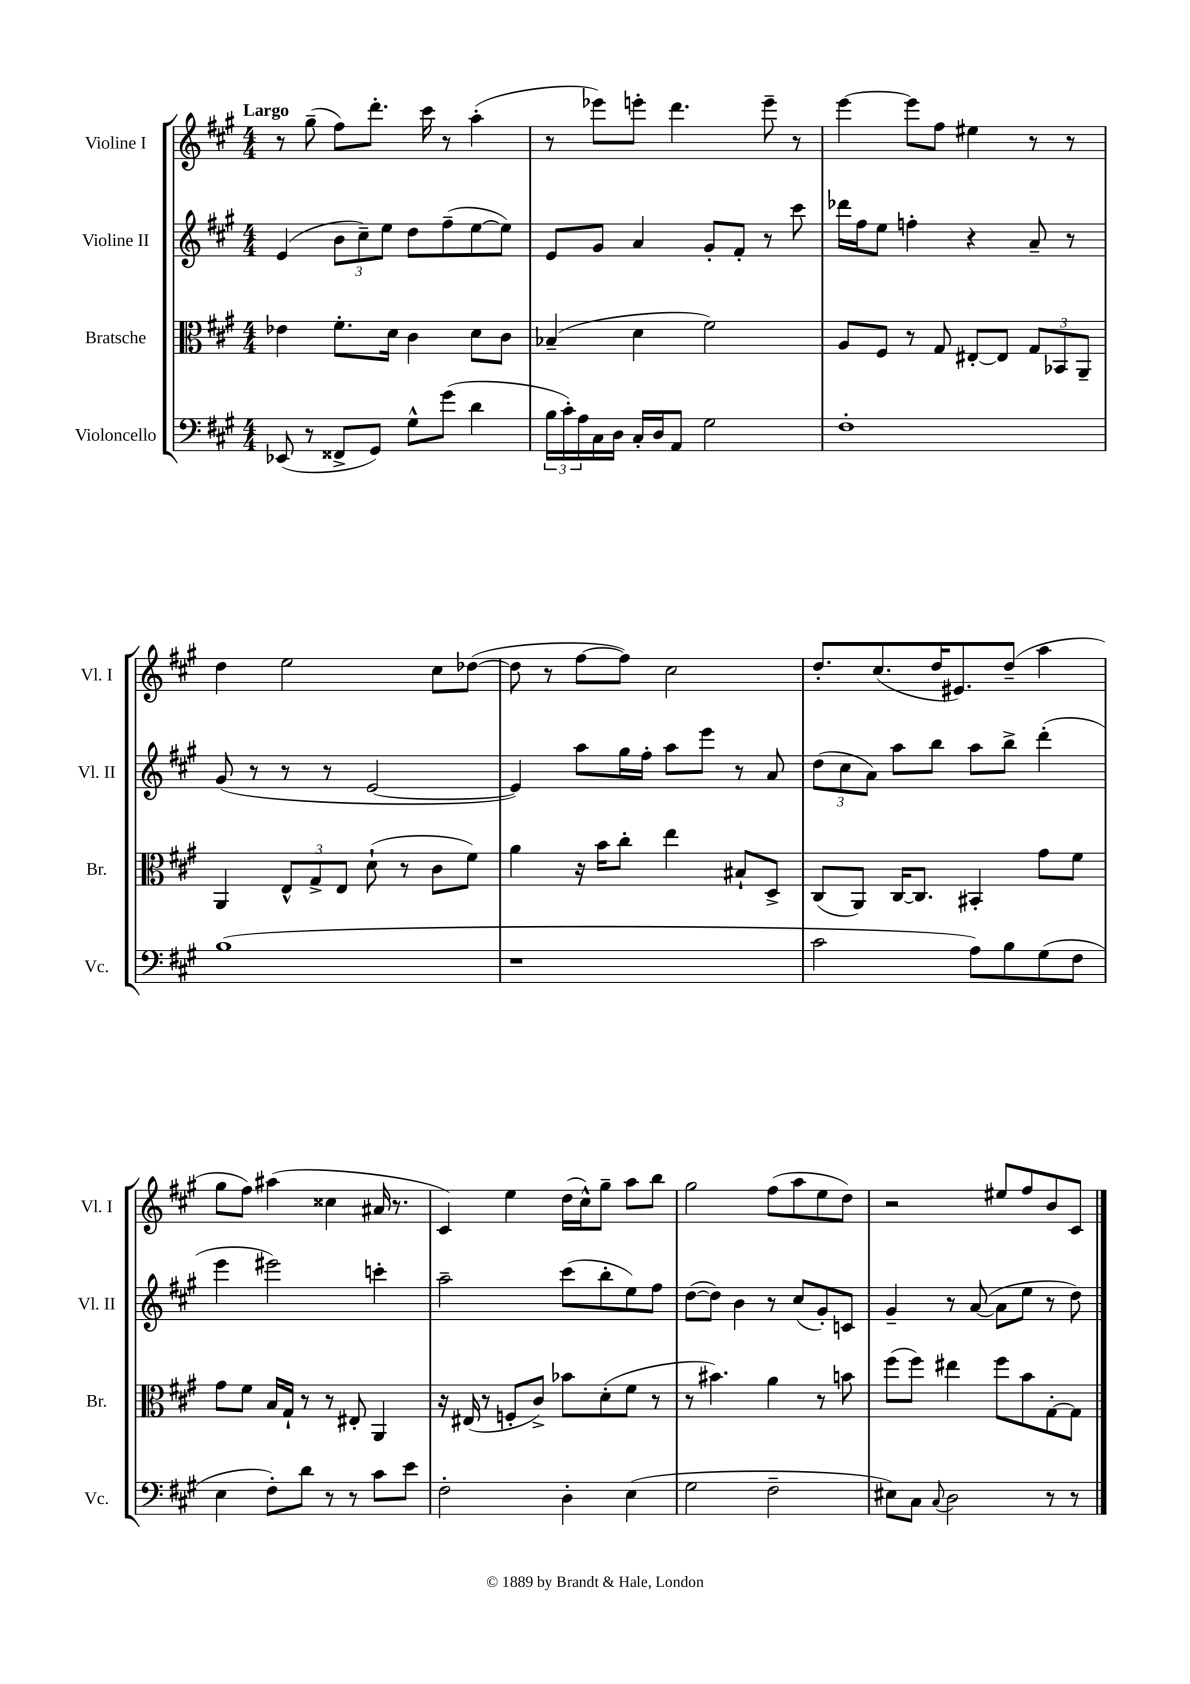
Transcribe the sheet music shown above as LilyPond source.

<<
\new StaffGroup <<
\new Staff = "s0" \with { instrumentName = "Violine I" shortInstrumentName = "Vl. I" } {
    \clef treble \key a \major \numericTimeSignature \time 4/4 \tempo "Largo"
    r8 gis''8--( fis''8) d'''8.-. cis'''16 r8 a''4-.( |
    r8 ees'''8) e'''8-. d'''4. e'''8-- r8 |
    e'''4~ e'''8 fis''8 eis''4 r8 r8 |
    d''4 e''2 cis''8 des''8~( |
    des''8 r8 fis''8~ fis''8) cis''2 |
    d''8.-. cis''8.( d''16 eis'8.) d''8--( a''4 |
    gis''8 fis''8) ais''4( cisis''4 ais'16 r8. |
    cis'4) e''4 d''16( cis''16-^) gis''8-- a''8 b''8 |
    gis''2 fis''8( a''8 e''8 d''8) |
    r2 eis''8 fis''8 b'8 cis'8 \bar "|." |
}
\new Staff = "s1" \with { instrumentName = "Violine II" shortInstrumentName = "Vl. II" } {
    \clef treble \key a \major \numericTimeSignature \time 4/4
    e'4( \tuplet 3/2 { b'8 cis''8--) e''8 } d''8 fis''8--( e''8~ e''8) |
    e'8 gis'8 a'4 gis'8-. fis'8-. r8 cis'''8 |
    des'''16 fis''16 e''8 f''4-. r4 a'8-- r8 |
    gis'8( r8 r8 r8 e'2~ |
    e'4) a''8 gis''16 fis''16-. a''8 e'''8 r8 a'8 |
    \tuplet 3/2 { d''8( cis''8 a'8) } a''8 b''8 a''8 b''8-> d'''4-.( |
    e'''4 eis'''2) c'''4-. |
    a''2-- cis'''8( b''8-. e''8) fis''8 |
    d''8~( d''8) b'4 r8 cis''8( gis'8-.) c'8 |
    gis'4-- r8 a'8~( a'8 e''8 r8 d''8) \bar "|." |
}
\new Staff = "s2" \with { instrumentName = "Bratsche" shortInstrumentName = "Br." } {
    \clef alto \key a \major \numericTimeSignature \time 4/4
    ees'4 fis'8.-. d'16 cis'4 d'8 cis'8 |
    bes4--( d'4 fis'2) |
    a8 fis8 r8 gis8 eis8~-. eis8 \tuplet 3/2 { gis8 bes,8 a,8-- } |
    a,4 \tuplet 3/2 { e8-^ gis8-> e8 } d'8-!( r8 cis'8 fis'8) |
    a'4 r16 b'16 cis''8-. e''4 bis8-! d8-> |
    cis8( a,8) cis16~ cis8. bis,4-. gis'8 fis'8 |
    gis'8 fis'8 b16 gis16-! r8 r8 eis8-. a,4 |
    r16 eis16( r8 f8-. cis'8->) bes'8 d'8-.( fis'8 r8 |
    r8 bis'4.) a'4 r8 b'8 |
    fis''8( fis''8) eis''4 fis''8 b'8 gis8~-. gis8 \bar "|." |
}
\new Staff = "s3" \with { instrumentName = "Violoncello" shortInstrumentName = "Vc." } {
    \clef bass \key a \major \numericTimeSignature \time 4/4
    ees,8( r8 fisis,8-> gis,8) gis8-^ gis'8( d'4 |
    \tuplet 3/2 { b16 cis'16-.) a16 } cis16 d16 cis16-. d16 a,8 gis2 |
    fis1-. |
    b1( |
    r1 |
    cis'2 a8) b8 gis8( fis8 |
    e4 fis8-.) d'8 r8 r8 cis'8 e'8 |
    fis2-. d4-. e4( |
    gis2 fis2-- |
    eis8) cis8 \appoggiatura { cis8 } d2 r8 r8 \bar "|." |
}
>>
>>
\layout { \context { \Score \remove "Bar_number_engraver" } }
